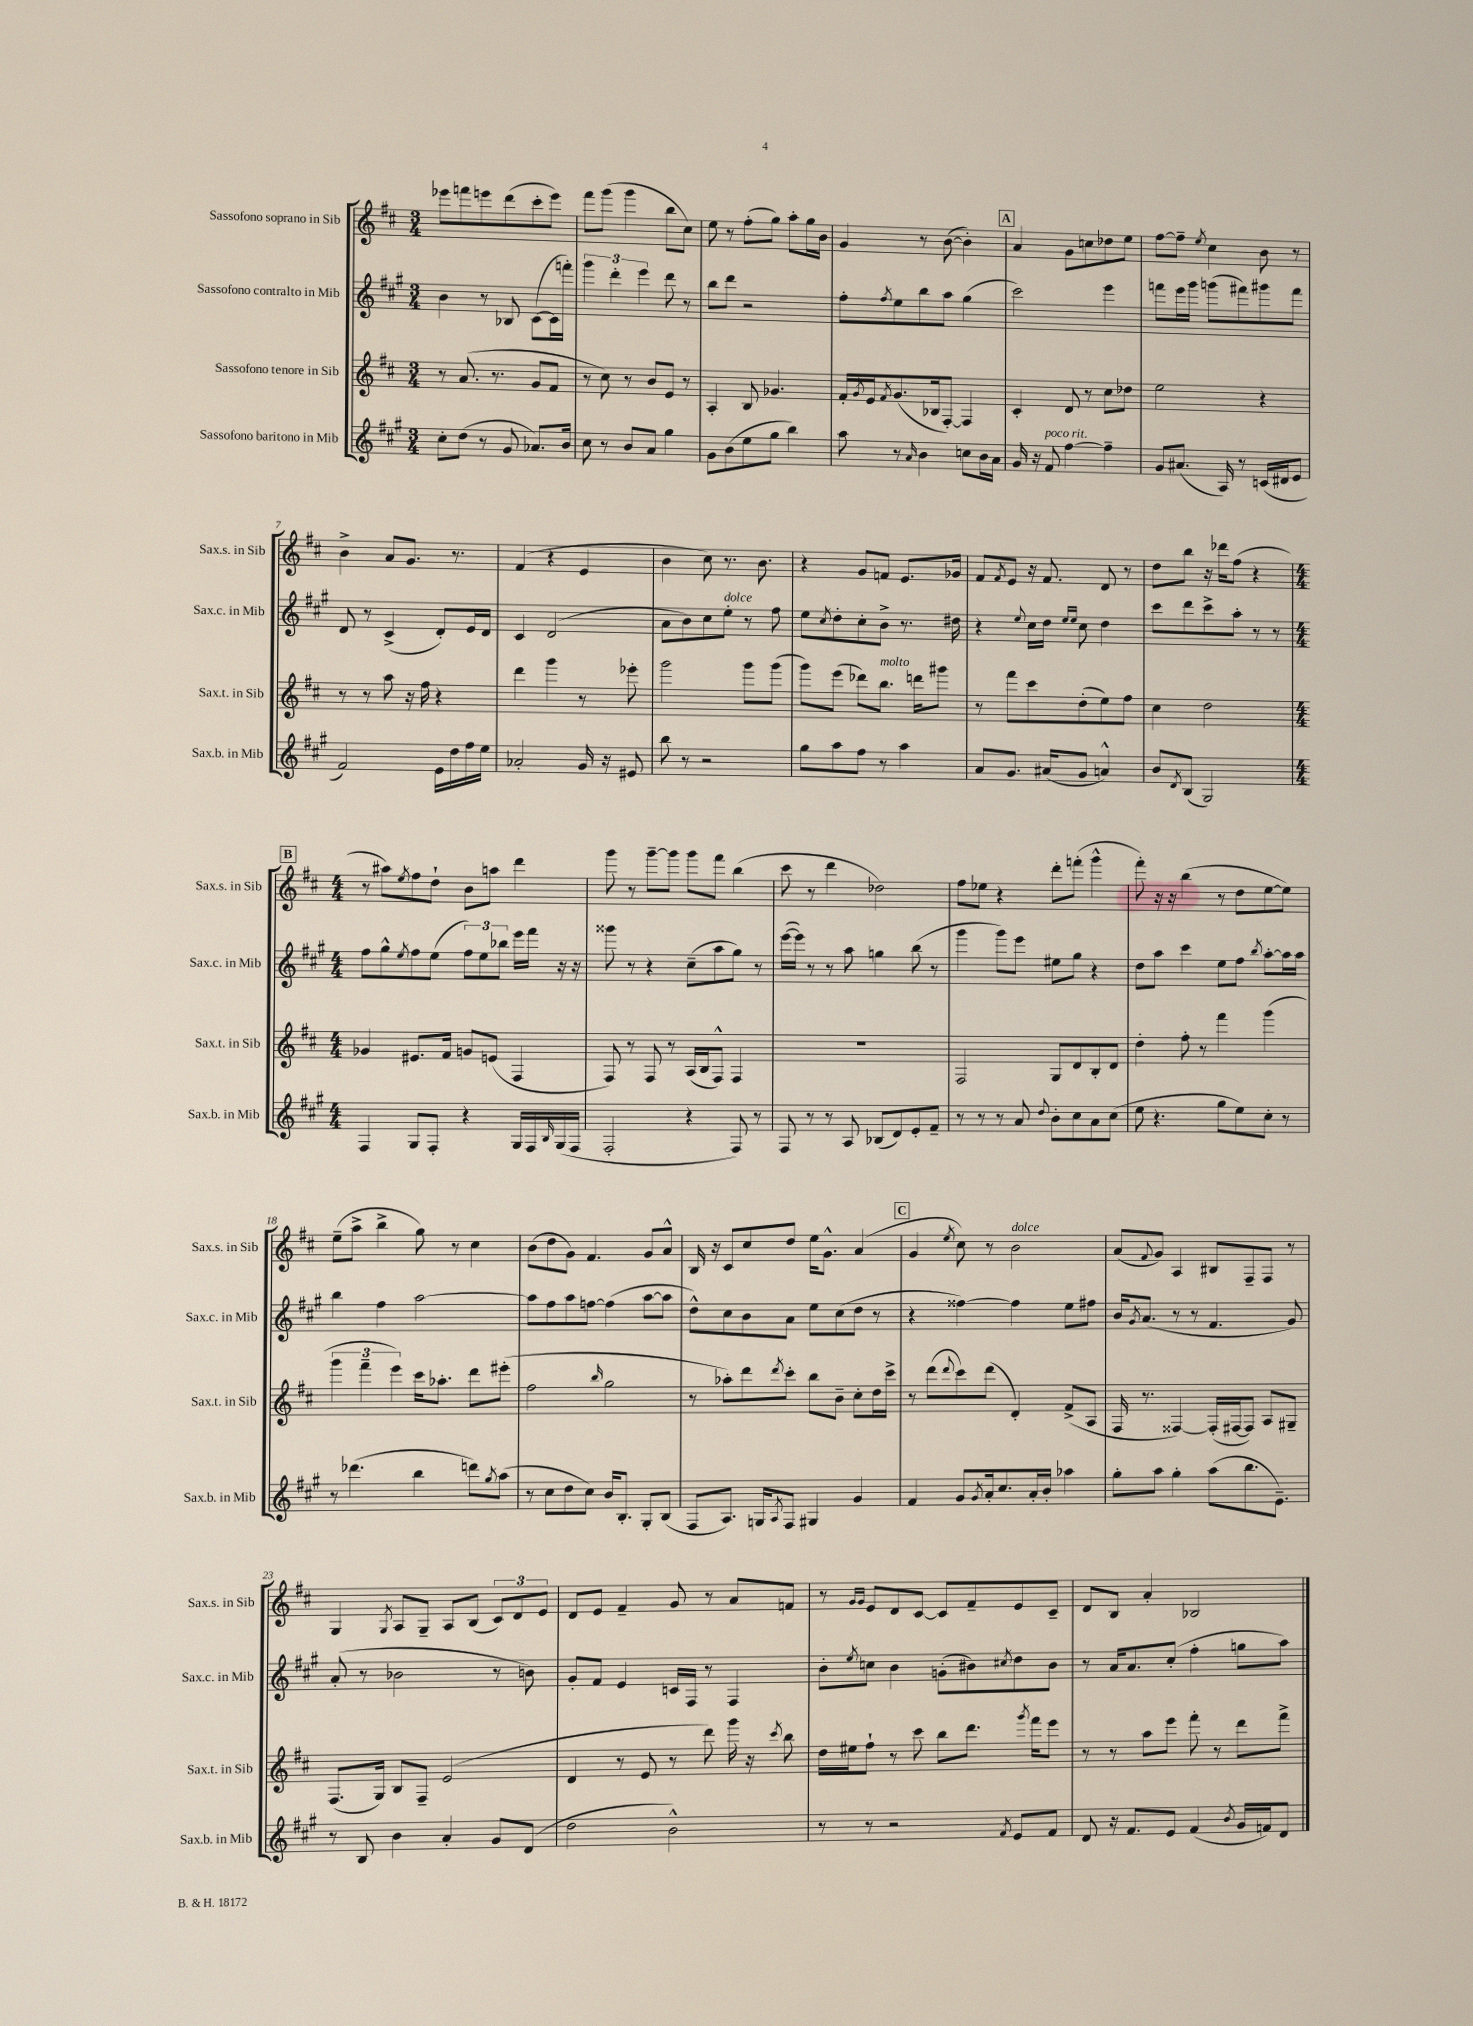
<<
\new StaffGroup <<
\new Staff = "s0" \with { instrumentName = "Sassofono soprano in Sib" shortInstrumentName = "Sax.s. in Sib" } {
    \clef treble \key d \major \numericTimeSignature \time 3/4
    ees'''8 f'''8 e'''8 d'''8( cis'''8-. e'''8) |
    fis'''8 g'''8( g'''4 b''8 cis''8) |
    e''8 r8 fis''8-.( g''8) a''8-. g''16 b'16 |
    g'4 r8 b'8~( b'4-.) |
    \mark \markup { \box "A" } a'4 g'8 c''8 des''8 e''8 |
    fis''8~ fis''8-- \acciaccatura { e''8 } cis''4 b'8 r8 |
    b'4-> a'8 g'8. r8. |
    fis'4( r4 e'4 |
    b'4 cis''8) r8. b'8. |
    r4 g'8 f'8 e'8. ges'16 |
    fis'8 \acciaccatura { fis'8 } e'8 r16 fis'8. d'8 r8 |
    d''8 b''8 r16 des'''16 fis''8( r4 |
    \mark \markup { \box "B" } \numericTimeSignature \time 4/4 r8 ais''8) \acciaccatura { e''8 } fis''8 d''8-! b'8 a''8 d'''4 |
    g'''8 r8 g'''8~-- g'''8 g'''8 fis'''8 b''4( |
    cis'''8 r8 d'''4 des''2) |
    fis''8 ees''8 r4 d'''8-. f'''8-.( g'''4-^ |
    fis'''8-.) r16 r16 b''4( r8 d''8 e''8~ e''8) |
    e''8--( a''8-> b''4-> g''8) r8 cis''4 |
    b'8( d''8 g'8) fis'4. g'8 a'8-^ |
    b16 r16 cis'8 cis''8 d''8 e''16 g'8.-^ a'4( |
    \mark \markup { \box "C" } g'4 \acciaccatura { e''8 } cis''8) r8 b'2^\markup { \italic "dolce" } |
    a'8( \appoggiatura { fis'8 } g'8) a4 bis8 fis8-- fis8 r8 |
    g4 \acciaccatura { g8 } a8 g8-- a8 b8( \tuplet 3/2 { cis'8) d'8 e'8 } |
    d'8 e'8 fis'4-- g'8 r8 a'8 f'8 |
    r8 \grace { g'16 g'16 } e'8 d'8 cis'8~ cis'8 fis'8-- e'8 cis'8-- |
    d'8 b8 a'4-. bes2 \bar "|." |
}
\new Staff = "s1" \with { instrumentName = "Sassofono contralto in Mib" shortInstrumentName = "Sax.c. in Mib" } {
    \clef treble \key a \major \numericTimeSignature \time 3/4
    b'4 r8 bes8 cis'8~( cis'16 f'''16-.) |
    \tuplet 3/2 { gis'''4 d'''4-. e'''4 } d'''8 r8 |
    b''8 d'''8 r2 |
    fis''8-. \acciaccatura { fis''8 } e''8 b''8 a''8 gis''4( |
    \mark \markup { \box "A" } cis'''2) e'''4 |
    f'''8 e'''16 gis'''16 g'''8( fis'''8) gis'''8 fis'''8 |
    d'8 r8 cis'4->( d'8-.) e'16 d'16 |
    cis'4 d'2( |
    a'8 b'8) cis''8 e''8-.^\markup { \italic "dolce" } r8 fis''8 |
    e''8 \acciaccatura { cis''8 } d''8-. cis''8-. b'8-> r8. dis''16 |
    r4 \appoggiatura { e''8 } cis''16 d''16 \grace { e''16 e''16 } cis''8 d''4 |
    cis'''8 d'''8 cis'''8-> a''8-. r8 r8 |
    \mark \markup { \box "B" } \numericTimeSignature \time 4/4 fis''8 gis''8-^ \acciaccatura { e''8 } fis''8 e''8( \tuplet 3/2 { fis''8) e''8 bes''8 } e'''16 fis'''16 r16 r16 |
    gisis'''8 r8 r4 cis''8--( a''8 gis''8) r8 |
    e'''16~( e'''16) r8 r8 a''8 g''4 b''8( r8 |
    gis'''4 gis'''8) e'''8 eis''8 gis''8 r4 |
    d''8 a''8 cis'''4 e''8 fis''8 \acciaccatura { b''8 } a''8~-. a''16 a''16 |
    b''4 fis''4 a''2~ |
    a''8 fis''8 a''8 f''8~ f''4( a''8~ a''8 |
    d''8-^) cis''8 b'8 a'8 e''8 cis''8( d''8 r8 |
    \mark \markup { \box "C" } r4 fisis''4~) fisis''4 e''8 fis''8 |
    b'16 \acciaccatura { gis'8 } a'8.( r8 r8 fis'4. gis'8) |
    a'8-.( r8 bes'2 r8 b'8) |
    gis'8-. fis'8 e'4 c'16 fis16 r8 fis4 |
    b'8-. \acciaccatura { e''8 } c''8 b'4 g'8-.( bis'8) \acciaccatura { cis''8 } d''8 bis'8 |
    r8 a'16 a'8. cis''8-.( fis''4-. g''8 a''8) \bar "|." |
}
\new Staff = "s2" \with { instrumentName = "Sassofono tenore in Sib" shortInstrumentName = "Sax.t. in Sib" } {
    \clef treble \key d \major \numericTimeSignature \time 3/4
    r8 a'8.( r8. g'8 fis'8 |
    r8 cis''8) r8 b'8 e'8 r8 |
    a4-. b8 ges'4. |
    fis'16-. \acciaccatura { g'8 } e'16 \acciaccatura { fis'8 } g'8.( bes16 fis8~-.) fis4 |
    \mark \markup { \box "A" } cis'4-. d'8 r8 cis''8 des''8 |
    e''2 r4 |
    r8 r8 a''8 r16 fis''16 r4 |
    d'''4 g'''4 r8 ees'''8-. |
    g'''2 g'''8 g'''8( |
    g'''8) e'''8( des'''8) b''8.^\markup { \italic "molto" } d'''16 gis'''8 |
    r8 fis'''8 cis'''8 d''8-.( e''8) fis''8 |
    cis''4 d''2 |
    \mark \markup { \box "B" } \numericTimeSignature \time 4/4 ges'4 eis'8. fis'16 g'8 e'8( fis4 |
    fis8) r8 fis8 r8 a16( b16 fis8-^) fis4 |
    R1 |
    fis2 g8 d'8 b8-. d'8 |
    d''4-. fis''8-. r8 fis'''4 g'''4( |
    \tuplet 3/2 { g'''4 fis'''4-- e'''4) } cis'''16 aes''8.-. d'''8 eis'''8-.( |
    fis''2 \grace { b''16 } g''2 |
    r8 aes''8-.) d'''8 \acciaccatura { d'''8 } cis'''8-. b''8 b'8-- cis''8-. d''16 cis'''16-> |
    \mark \markup { \box "C" } r8 d'''8( \appoggiatura { d'''8 } cis'''8) d'''8( d'4-.) fis'8->( a8 |
    fis16 r8. fisis4~) fisis16-.( fis16~ fis8) a8 gis8-- |
    fis8.( g16) b8 fis8-- e'2( |
    d'4 r8 e'8 r8 d'''8) g'''16 r16 \acciaccatura { cis'''8 } b''8 |
    d''16 eis''16 fis''8-! r8 cis'''8 b''8 d'''8. \acciaccatura { g'''8 } fis'''16 e'''8 |
    r8 r8 a''8 e'''8 fis'''8-. r8 d'''8 fis'''8-> \bar "|." |
}
\new Staff = "s3" \with { instrumentName = "Sassofono baritono in Mib" shortInstrumentName = "Sax.b. in Mib" } {
    \clef treble \key a \major \numericTimeSignature \time 3/4
    cis''8-. d''8( r8 gis'8 aes'8.) b'16 |
    cis''8 r8 b'8 a'8 gis''4 |
    gis'8 b'8( e''8 gis''8 b''4) |
    a''8 r8 \grace { a'16 } b'4 c''8 b'16 a'16 |
    \mark \markup { \box "A" } gis'16 r16 fis'8^\markup { \italic "poco rit." } fis''4~ fis''4-- |
    gis'8 ais'8.( a16) r8 c'16( dis'16 e'8 |
    fis'2) e'16 d''16 fis''16 e''16 |
    aes'2-. gis'16 r16 eis'8 |
    b''8 r8 r2 |
    gis''8 a''8 fis''8 r8 a''4 |
    a'8 gis'8. ais'16( gis'8 a'4-^) |
    b'8 \acciaccatura { d'8 } b8( gis2) |
    \mark \markup { \box "B" } \numericTimeSignature \time 4/4 fis4 gis8 fis8-. r4 gis16 fis16 \grace { b16 } gis16( fis16 |
    fis2-. r4 fis8) r8 |
    fis8 r8 r8 a8 bes8( d'8) e'8-. fis'8-- |
    r8 r8 r8 a'8 \appoggiatura { d''8 } b'8-. cis''8 a'8 cis''8( |
    e''8 r4. gis''8 e''8) cis''8-. r8 |
    r8 des'''4.( b''4 d'''8) \acciaccatura { gis''8 } a''8( |
    r8 cis''8 d''8 cis''8) b'16 b8.-. gis8-. b8( |
    fis8 a8.) g16 \acciaccatura { a8 } fis8 gis4 gis'4 |
    \mark \markup { \box "C" } fis'4 gis'8 \acciaccatura { gis'8 } a'16-. cis''8. a'16-. b'16-. aes''4 |
    gis''8-. a''8 gis''4-. a''8( b''8. e'8.--) |
    r8 b8 b'4 a'4-. gis'8 d'8( |
    d''2 b'2-^) |
    r8 r8 r2 \acciaccatura { fis'8 } e'8 fis'8 |
    d'8 r16 fis'8. e'8 fis'4( \acciaccatura { b'8 } gis'16 f'16) d'8 \bar "|." |
}
>>
>>
